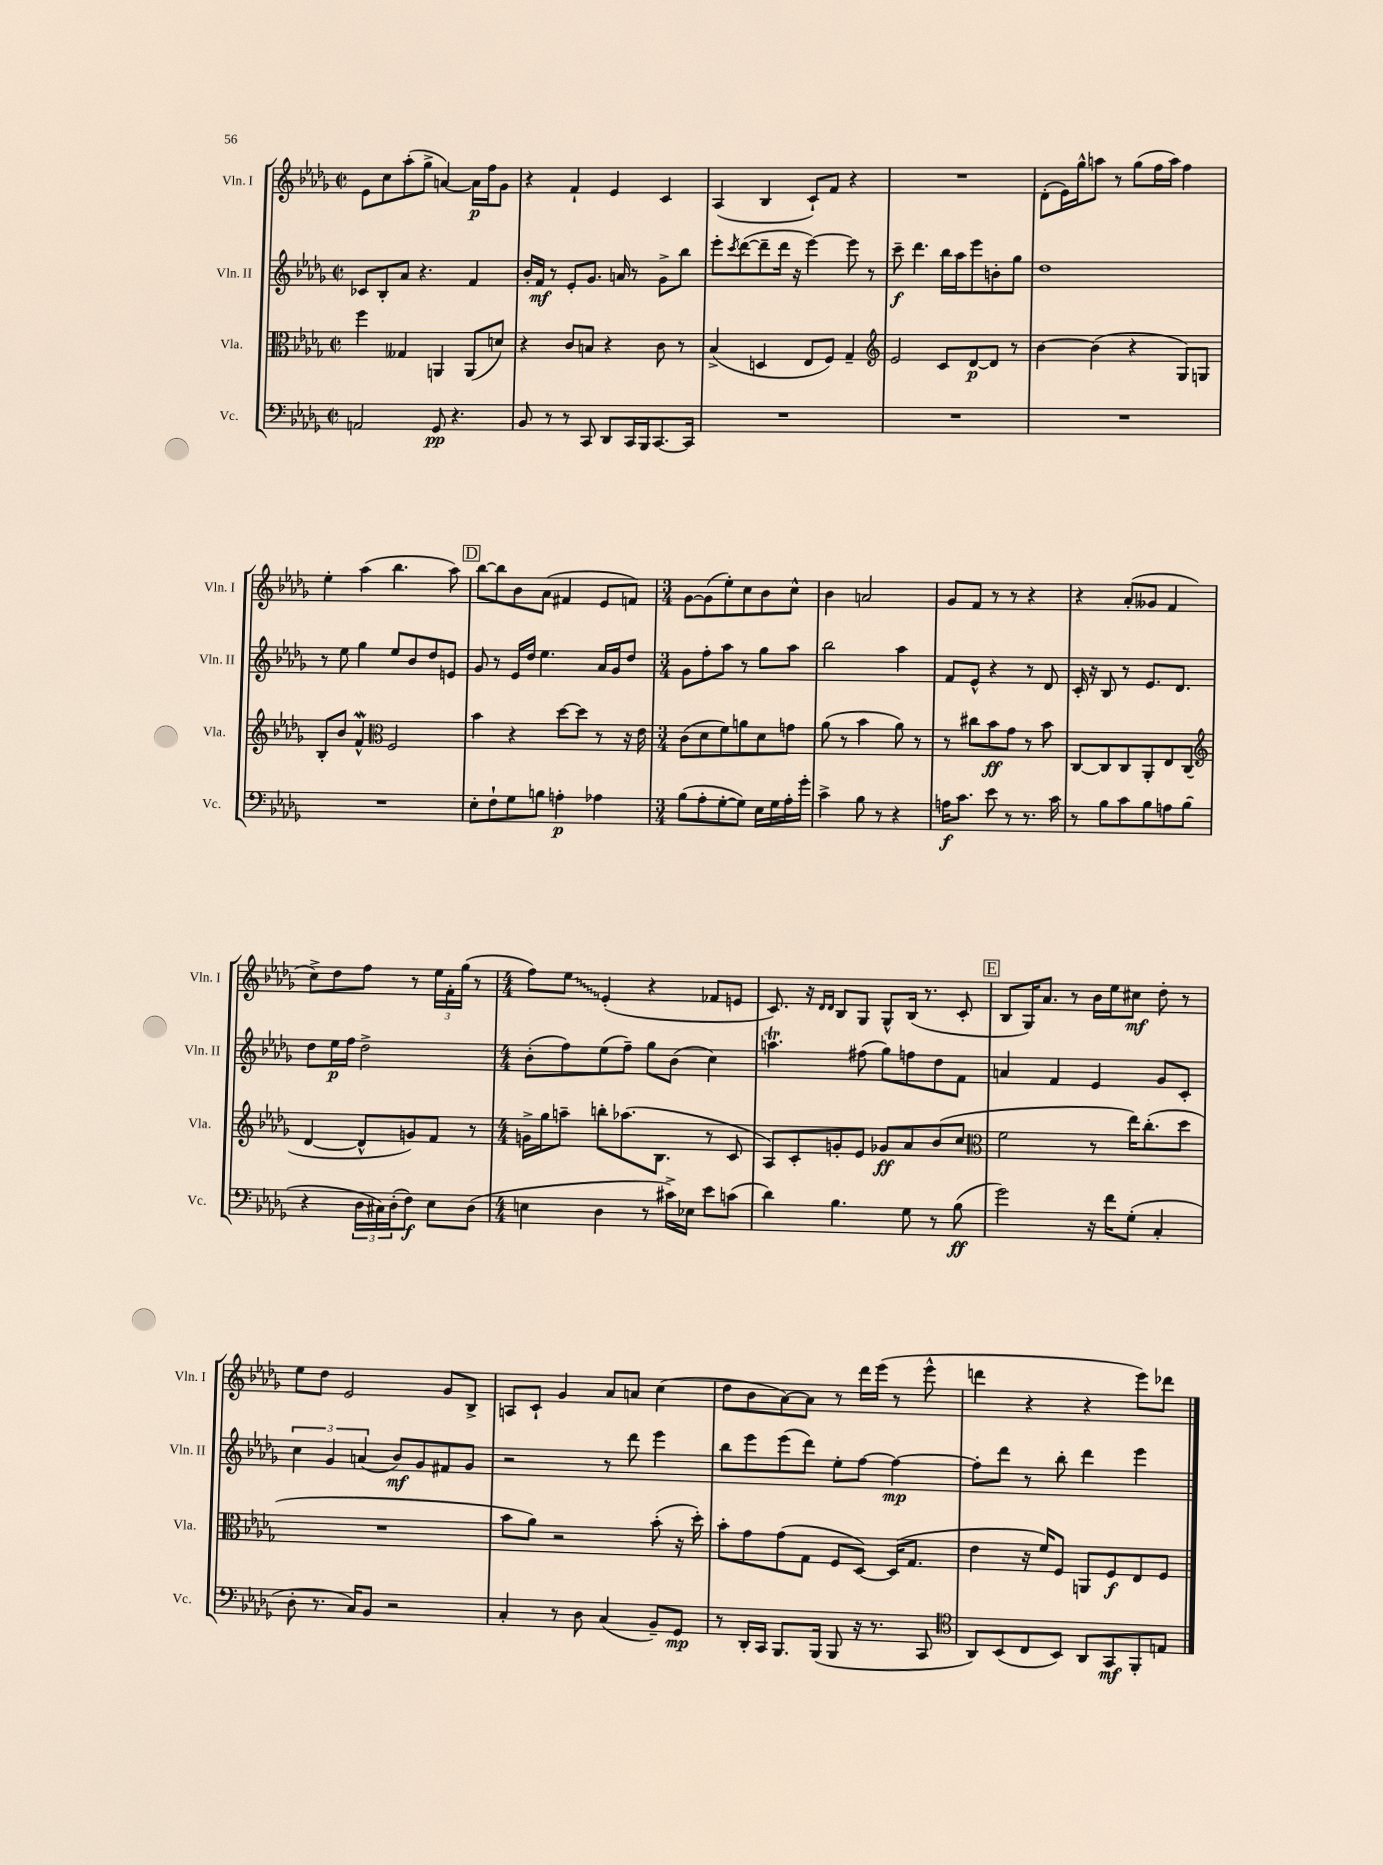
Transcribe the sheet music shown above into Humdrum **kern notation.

**kern	**kern	**kern	**kern
*staff4	*staff3	*staff2	*staff1
*clefF4	*clefC3	*clefG2	*clefG2
*k[b-e-a-d-g-]	*k[b-e-a-d-g-]	*k[b-e-a-d-g-]	*k[b-e-a-d-g-]
*M2/2	*M2/2	*M2/2	*M2/2
*met(c|)	*met(c|)	*met(c|)	*met(c|)
2AA/	4ff\	8c-/L	8e-\L
.	.	8B-'/	8cc\
.	4G--/	8a-/J	(8aa-'\
.	.	4.r	8gg-^\J
8GG-/	4AA/	.	[4a/)
4.r	.	.	.
.	(8AA/L	4f/	16a\]LL
.	.	.	16ff\J
.	8d/J)	.	8g-\J
=	=	=	=
8BB-/	4r	16b-'/LL	4r
.	.	16f/JJ	.
8r	.	8r	.
8r	8c/L	8e-'/L	4f`/
8CC/	8B/J	8.g-/J	.
8DD-/L	4r	.	4e-/
.	.	16a/	.
16CC/L	.	8r	.
16BBB-/J	.	.	.
[8.CC/	8c\	8g-^\L	4c/
.	8r	8bb-\J	.
16CC/]Jk	.	.	.
=	=	=	=
1r	(4B-^/	8eee-'\L	(4A-/
.	.	8qccc/	.
.	.	([8ddd-\	.
.	4D/	8ddd-~\]	4B-/
.	.	16ddd-\Jk	.
.	.	16r	.
.	8E-/L	[4eee-\)	8c`/L)
.	8F/J)	.	8f/J
.	4G-~/	8eee-\]	4r
.	.	8r	.
=	=	=	=
*	*clefG2	*	*
1r	2e-/	8ccc~\	1r
.	.	4.ddd-\	.
.	8c/L	16bb-\LL	.
.	.	16aa-\J	.
.	[8d-/	8eee-\	.
.	8d-/]J	8b'\	.
.	8r	8gg-\J	.
=	=	=	=
1r	[4b-\	1dd-	(8d-'\L
.	.	.	16e-\L)
.	.	.	16gg-^^\J
.	(4b-\]	.	8aa\J
.	.	.	8r
.	4r	.	(8gg-\L
.	.	.	16ff\L
.	.	.	16aa\JJ)
.	8G-/L)	.	4ff\
.	8G/J	.	.
=	=	=	=
1r	8B-'/L	8r	4ee-'\
.	8b-/J	8ee-\	.
.	4f^^/	4gg-\	(4aa-\
*	*clefC3	*	*
.	2F/	8ee-/L	4.bb-\
.	.	8b-/	.
.	.	8dd-/	.
.	.	8e/J	8aa-\)
=	=	=	=
8E-'\L	4b-\	8g-/	[8bb-\L
8F`\	.	8r	8bb-\]
8G-\	4r	16e-/LL	8b-\
.	.	16dd-/JJ	.
8B\J	.	4.ee-\	(8a-\J
4A'\	[8dd-\L	.	4f#/
.	8dd-\]J	.	.
4A-\	8r	16a-/LL	8e-/L
.	.	16g-/J	.
.	16r	8dd-/J	8f/J)
.	16e-\	.	.
=	=	=	=
*M3/4	*M3/4	*M3/4	*M3/4
(8B-\L	(8c\L	8g-\L	[8g-\L
8A-'\	8d-\	8ff'\	(8g-\]
[8G-'\	8f\)	8aa-\J	8ee-'\)
8G-\]J)	8a\	8r	8cc\
16E-\LL	8d-\	8gg-\L	8b-\
16G-\	.	.	.
16A-'\	8g\J	8aa-\J	8cc^^\J
16g-'\JJ	.	.	.
=	=	=	=
4c^\	(8a-\	2bb-\	4b-\
.	8r	.	.
8B-\	4b-\	.	2a/
8r	.	.	.
4r	8a-\)	4aa-\	.
.	8r	.	.
=	=	=	=
16A\LK	8r	8f/L	8g-/L
8.c\J	.	.	.
.	8cc#\L	8e-^^/J	8f/J
8e-\	8b-\	4r	8r
8r	8g-\J	.	8r
8.r	8r	8r	4r
.	8b-\	8d-/	.
16c\	.	.	.
=	=	=	=
8r	[8C/L	16c'/	4r
.	.	16r	.
8B-\L	8C/]	8B-/	.
8c\	8C/	8r	(8a-'/L
8B-\	8AA-'/	8.e-/L	8g--/J
8A\	8E-/	.	4f/
.	.	8.d-/J	.
(8B-\J	(8C/J	.	.
=	=	=	=
*	*clefG2	*	*
4r	[4d-/	8dd-\L	8cc^\L)
.	.	16ee-\L	8dd-\
.	.	16ff\JJ	.
24D-\LL	8d-^^/]L	2dd-^\	8ff\J
24C#\)	.	.	.
(24D-'\J	.	.	.
8F\J)	8g/)	.	8r
8E-\L	8f/J	.	24ee-\LL
.	.	.	24f'\
.	.	.	(24gg-\JJ
(8D-\J	8r	.	8r
=	=	=	=
*M4/4	*M4/4	*M4/4	*M4/4
4E\	16g^\LL	(8b-'\L	8ff\L)
.	16gg-\J	.	.
.	8aa~\J	8ff\)	8ee-\J
4D-\	8bb'\L	(8ee-\	(4e-'/
.	(8.aa-\	8ff~\J)	.
8r	.	8gg-\L	4r
.	8.B-\J	.	.
16c#^\LL)	.	(8b-\J	.
16E-\JJ	.	.	.
8e-\L	8r	4cc\)	8f-/L
(8c\J	8c/	.	8e/J
=	=	=	=
4d-\)	8A-/L)	4.aa\	8.c/)
.	8c'/	.	.
.	.	.	16r
.	.	.	16qqd-/LL
.	.	.	16qqd-/JJ
4.B-\	8g'/	.	8B-/L
.	8e-/J	(8ff#\	8G-/J
.	8g-/L	8gg-\L)	8G-^^/L
8G-\	8a-/	8ff\	(16B-/Jk
.	.	.	8.r
8r	(8b-/	8dd-\	.
(8B-\	8cc/J	8f\J	8c'/
=	=	=	=
*	*clefC3	*	*
2g-\)	2f\	4a/	8B-/L
.	.	.	16G-/K)
.	.	.	8.a-/J
.	.	4f/	.
.	.	.	8r
16r	8r	4e-/	16b-\LL
16f\LK	.	.	16ee-\J
(8G-'\J	16ee-\LK)	.	8cc#\J
.	(8.cc'\	.	.
4C'/	.	8g-/L	8dd-'\
.	8dd-\J	8c'/J	8r
=	=	=	=
8D-'\	1r	6cc\	8ee-\L
8.r	.	.	8dd-\J
.	.	6g-/	.
.	.	.	2e-/
16C/LK)	.	.	.
.	.	(6a/	.
8BB-/J	.	.	.
2r	.	8b-/L)	.
.	.	8g-/	.
.	.	8f#/	8g-/L
.	.	8g-/J	8B-^/J
=	=	=	=
4C'/	8b-\L	2r	8A/L
.	8a-\J)	.	8c`/J
8r	2r	.	4g-/
8D-\	.	.	.
(4C/	.	8r	8a-/L
.	.	8ddd-\	8a/J
8BB-~/L)	(8b-'\	4eee-\	(4cc\
8GG-/J	16r	.	.
.	16dd-'\)	.	.
=	=	=	=
8r	8b-'\L	8bb-\L	8dd-\L
16DD-'/LL	8g-\	8eee-\	8b-\
16CC/JJ	.	.	.
8.BBB-/L	(8g-\	(8eee-\	[8a-\)
.	8G-\J	8ddd-\J)	8a-\]J
(16BBB-/Jk	.	.	.
8BBB-/	8F/L	8ee-'\L	8r
16r	[8D-/J)	[8ff\J	16ddd-\LL
8.r	.	.	(16eee-\JJ
.	(16D-/]LK	4ff\_	8r
.	8.G-/J	.	.
8CC/	.	.	8eee-^^\
=	=	=	=
*clefC4	*	*	*
8AA-/L)	4e-\	8ff'\]L	4ddd\
(8BB-/	.	8ddd-\J	.
8C/	16r	8r	4r
.	16f/LK)	.	.
8BB-/J)	8F/J	8bb-'\	.
8AA-/L	8AA/L	4ddd-\	4r
8GG-/	8F/	.	.
8FF'/	8E-/	4eee-\	8eee-\L)
8E/J	8F/J	.	8ddd-\J
==	==	==	==
*-	*-	*-	*-
